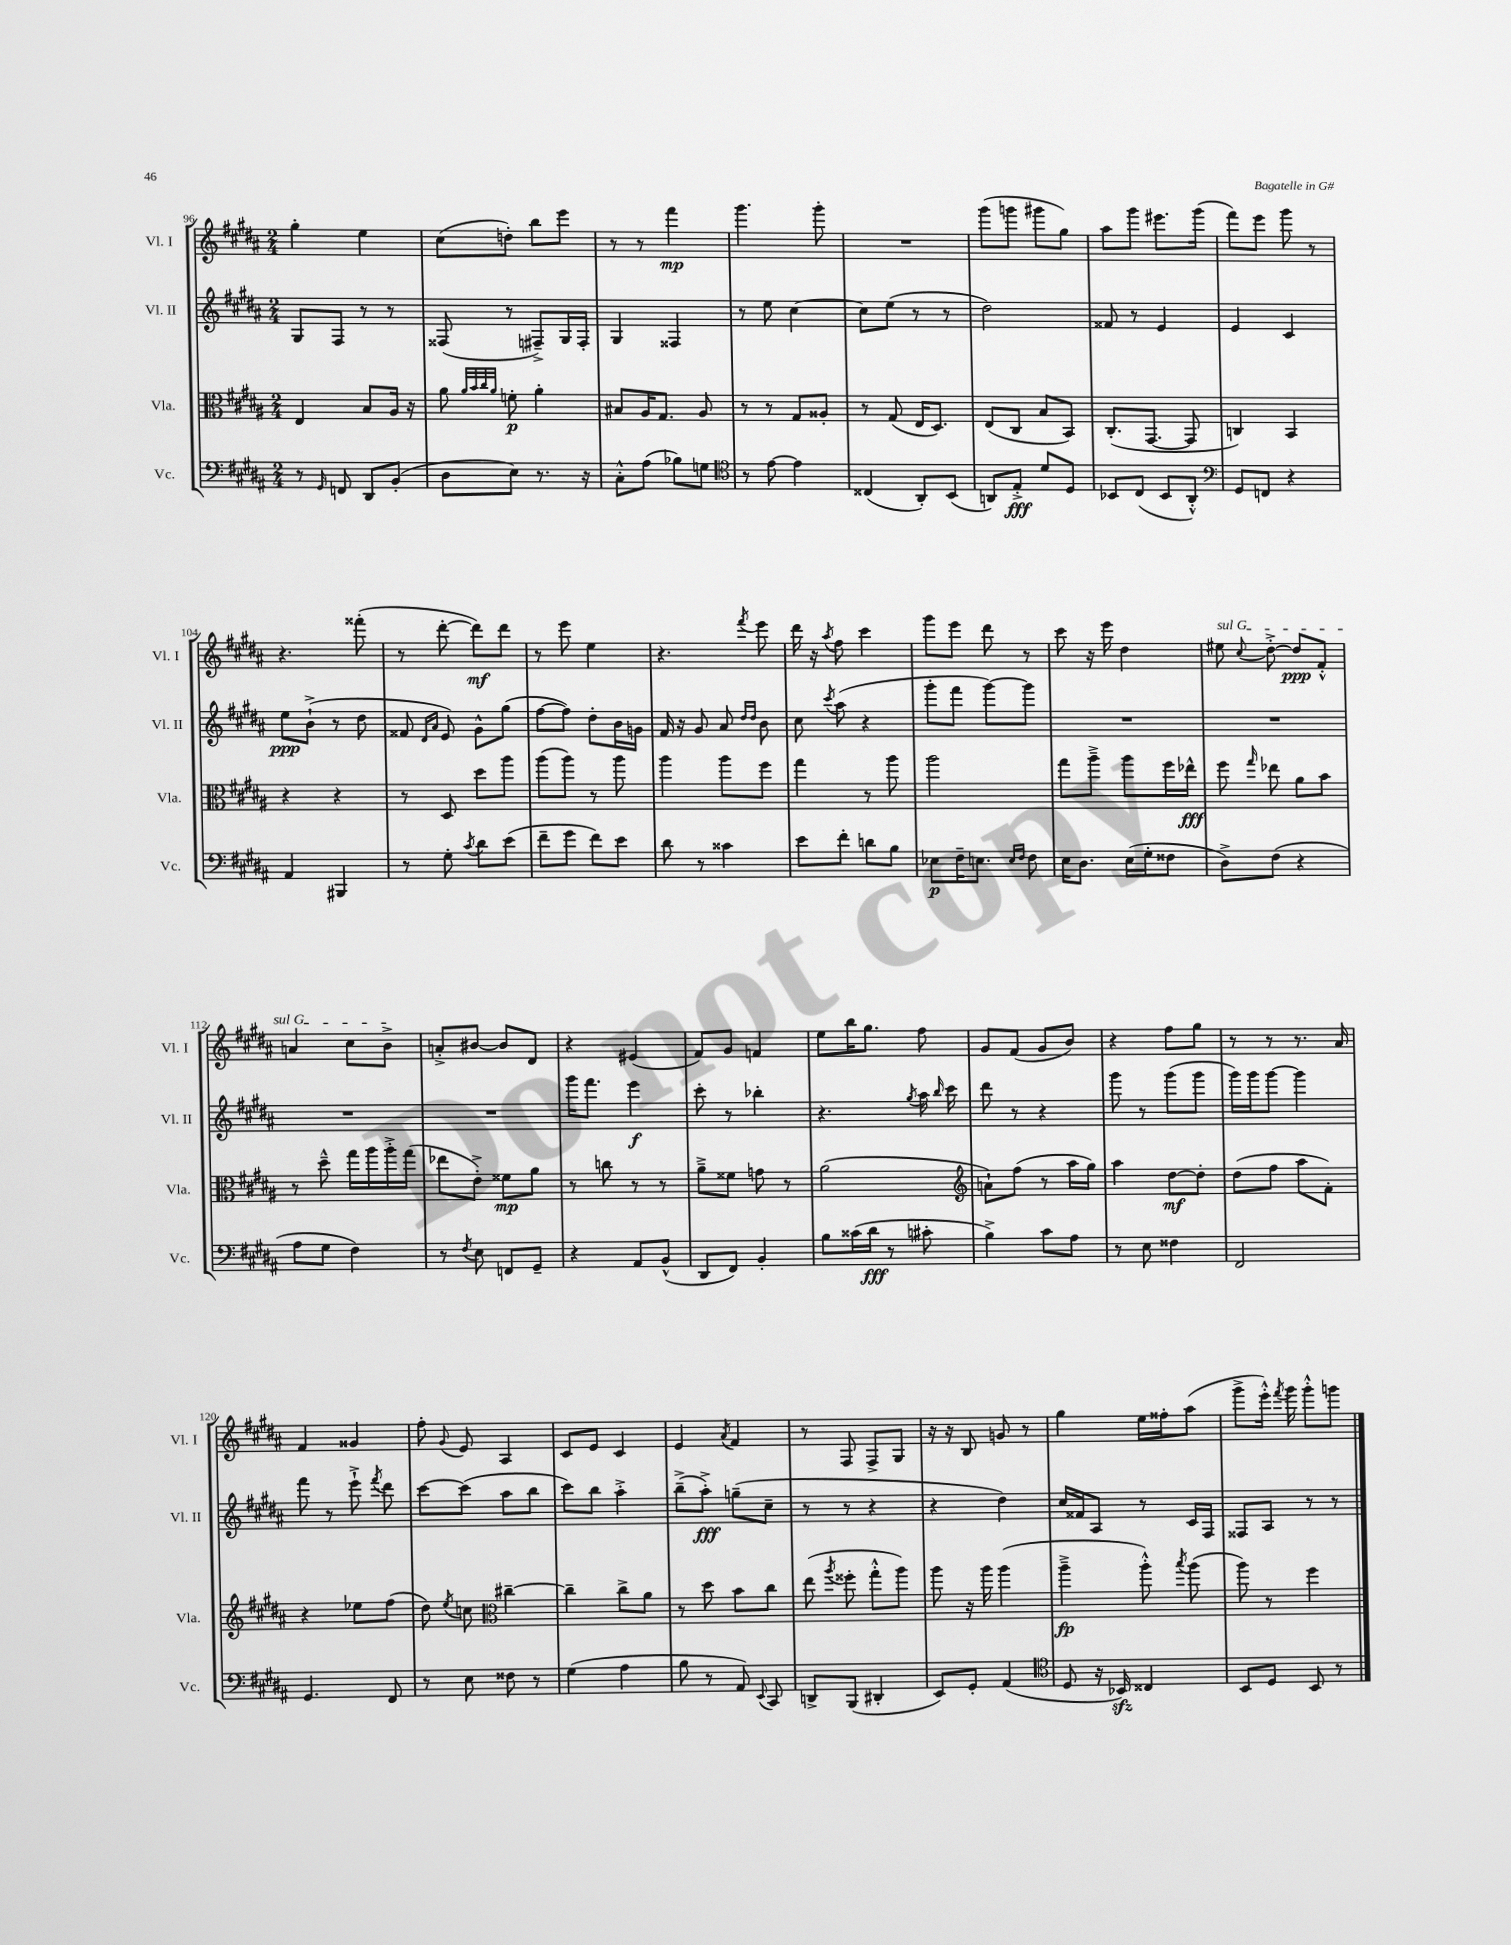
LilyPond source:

<<
\new StaffGroup <<
\new Staff = "s0" \with { instrumentName = "Vl. I" shortInstrumentName = "Vl. I" } {
    \clef treble \key b \major \numericTimeSignature \time 2/4
    \autoBeamOff gis''4-. e''4 |
    cis''8[( d''8]-.) b''8[ e'''8] |
    r8 r8 fis'''4\mp |
    gis'''4. gis'''8-. |
    R2 |
    gis'''8[( g'''8] gis'''8[ gis''8]) |
    ais''8[ gis'''8] eis'''8.[ gis'''16]( |
    fis'''8[) e'''8] gis'''8 r8 |
    r4. fisis'''8-.( |
    r8 dis'''8~-. dis'''8[\mf) dis'''8] |
    r8 e'''8 e''4 |
    r4. \acciaccatura { fis'''8 } e'''8 |
    dis'''16 r16 \acciaccatura { ais''8 } fis''8 cis'''4 |
    gis'''8[ e'''8] dis'''8 r8 |
    cis'''8 r16 e'''16 dis''4 |
    \once \override TextSpanner.bound-details.left.text = \markup { \italic "sul G" } eis''8\startTextSpan \appoggiatura { cis''8 } dis''8~-.-> dis''8[\ppp fis'8]-.-^ |
    a'4 cis''8[ b'8]->\stopTextSpan |
    a'8[-.-> bis'8]~ bis'8[ dis'8] |
    r4 eis'4( |
    fis'8[) gis'8] f'4 |
    e''8[ b''16 gis''8.] fis''8 |
    gis'8[ fis'8]( gis'8[ b'8]) |
    r4 fis''8[ gis''8] |
    r8 r8 r8. ais'16 |
    fis'4 gisis'4 |
    fis''8-. \appoggiatura { gis'8 } e'8 ais4 |
    cis'8[ e'8] cis'4 |
    e'4 \acciaccatura { ais'8 } fis'4 |
    r8 fis8 fis8[-> gis8] |
    r16 r16 b8 g'8 r8 |
    gis''4 e''16[ fisis''16-. ais''8]( |
    gis'''8[-> e'''16]-.-^) \acciaccatura { fis'''8 } gis'''16 gis'''8[-.-^ g'''8] \bar "|." |
}
\new Staff = "s1" \with { instrumentName = "Vl. II" shortInstrumentName = "Vl. II" } {
    \clef treble \key b \major \numericTimeSignature \time 2/4
    \autoBeamOff gis8[ fis8] r8 r8 |
    fisis8( r8 fis8[--->) gis16 fis16]-. |
    gis4 fisis4 |
    r8 e''8 cis''4~ |
    cis''8[ e''8]( r8 r8 |
    dis''2) |
    fisis'8 r8 e'4 |
    e'4 cis'4 |
    e''8[\ppp b'8]-!->( r8 dis''8 |
    fisis'8 \grace { dis'16[ ais'16] } e'8) gis'8[-^ gis''8]( |
    fis''8[~ fis''8]) dis''8[-. b'16 g'16] |
    fis'16 r16 gis'8 ais'8 \grace { dis''16[ dis''16] } b'8 |
    cis''8 \acciaccatura { cis'''8 } ais''8( r4 |
    gis'''8[-. fis'''8] gis'''8[~) gis'''8] |
    R2 |
    R2 |
    R2 |
    R2 |
    gis'''16[ fis'''8.] e'''4\f |
    cis'''8-. r8 bes''4-. |
    r4. \acciaccatura { gis''8 } ais''16 \grace { b''16 } cis'''16 |
    dis'''8 r8 r4 |
    gis'''8 r8 gis'''8[( gis'''8] |
    gis'''16[) gis'''16 gis'''8]~ gis'''4 |
    fis'''8 r8 e'''8-!-> \acciaccatura { fis'''8 } dis'''8 |
    cis'''8[~ cis'''8]( ais''8[ b''8] |
    cis'''8[) b''8] ais''4-.-> |
    b''8[--->( ais''8]-.->\fff) g''8[--( cis''8]-- |
    r8 r8 r4 |
    r4 dis''4) |
    cis''16[ fisis'16 ais8] r8 cis'16[ fis16] |
    fisis8[ ais8] r8 r8 \bar "|." |
}
\new Staff = "s2" \with { instrumentName = "Vla." shortInstrumentName = "Vla." } {
    \clef alto \key b \major \numericTimeSignature \time 2/4
    \autoBeamOff e4 b8[ ais16] r16 |
    ais'8 \grace { ais'32[ b'32 cis''32 ais'32] } f'8-.\p ais'4-. |
    bis8[ ais16 gis8.] ais8 |
    r8 r8 gis8[ aisis8]-. |
    r8 gis8( e16[ dis8.]) |
    e8[( cis8] b8[ b,8]) |
    cis8.[-.( gis,8.]~ gis,8 |
    c4) b,4 |
    r4 r4 |
    r8 dis8 dis''8[ ais''8] |
    ais''8[( ais''8]) r8 ais''8 |
    ais''4 ais''8[ fis''8] |
    gis''4 r8 ais''8 |
    ais''2 |
    gis''8[ ais''8]---> ais''8[ fis''16 ees''16]-^\fff |
    fis''8 \grace { gis''16 } ees''8 ais'8[ b'8] |
    r8 dis''8---^ gis''16[ ais''16 ais''16-.-> gis''16]( |
    ees''8[ e'8]-.->) fisis'8[\mp ais'8] |
    r8 c''8 r8 r8 |
    ais'8[---> fisis'8] g'8 r8 |
    ais'2( |
    \clef treble a'8[-!) fis''8]( r8 ais''16[ gis''16]) |
    ais''4 dis''8[~\mf dis''8]-. |
    dis''8[( fis''8] ais''8[ fis'8]-.) |
    r4 ees''8[ fis''8]( |
    dis''8) \acciaccatura { e''8 } c''8 \clef alto cis''4~-- |
    cis''4-- cis''8[-> ais'8] |
    r8 dis''8 b'8[ cis''8] |
    e''8( \acciaccatura { ais''8 } fisis''8-. gis''8[-.-^ ais''8]) |
    ais''8 r16 ais''16 ais''4( |
    ais''4--->\fp ais''8-.-^) \acciaccatura { b''8 } ais''8( |
    ais''8) r8 fis''4 \bar "|." |
}
\new Staff = "s3" \with { instrumentName = "Vc." shortInstrumentName = "Vc." } {
    \clef bass \key b \major \numericTimeSignature \time 2/4
    \autoBeamOff r8 \grace { gis,16 } f,8 dis,8[ b,8]-.( |
    dis8[ e8]) r8. r16 |
    cis8[-.-^ ais8]( bes8[) g8] |
    \clef tenor r8 e'8~ e'4 |
    cisis4( ais,8[-.) b,8]( |
    a,8[) e8]-.->\fff dis'8[ dis8] |
    bes,8[ cis8]( bes,8[ ais,8]-.-^) |
    \clef bass gis,8[ f,8] r4 |
    ais,4 bis,,4 |
    r8 gis8-. \acciaccatura { cis'8 } dis'8[ e'8]( |
    fis'8[-- gis'8] fis'8[) e'8] |
    dis'8 r8 cisis'4 |
    e'8[ fis'8]-. d'8[ b8] |
    ees8[\p fis16-- e8.] \grace { e16[ fis16] } fis8 |
    e16[ dis8.] e16[( gis16-. fisis8] |
    dis8[->) fis8]( r4 |
    ais8[ gis8] fis4) |
    r8 \acciaccatura { fis8 } e8 f,8[ gis,8]-- |
    r4 ais,8[ b,8]-^( |
    dis,8[ fis,8]) b,4-. |
    b8[ cisis'16( dis'16]\fff r8 cis'8-. |
    b4->) cis'8[ ais8] |
    r8 e8 fisis4 |
    fis,2 |
    gis,4. fis,8 |
    r8 e8 fisis8 r8 |
    gis4( ais4 |
    b8 r8 ais,8) \appoggiatura { e,8 } cis,8 |
    d,8[-> b,,8]( dis,4-. |
    e,8[) gis,8]-. ais,4( |
    \clef tenor dis8 r16 bes,16\sfz) cisis4 |
    b,8[ dis8] b,8 r8 \bar "|." |
}
>>
>>
\layout { \context { \Score currentBarNumber = #96 } }
